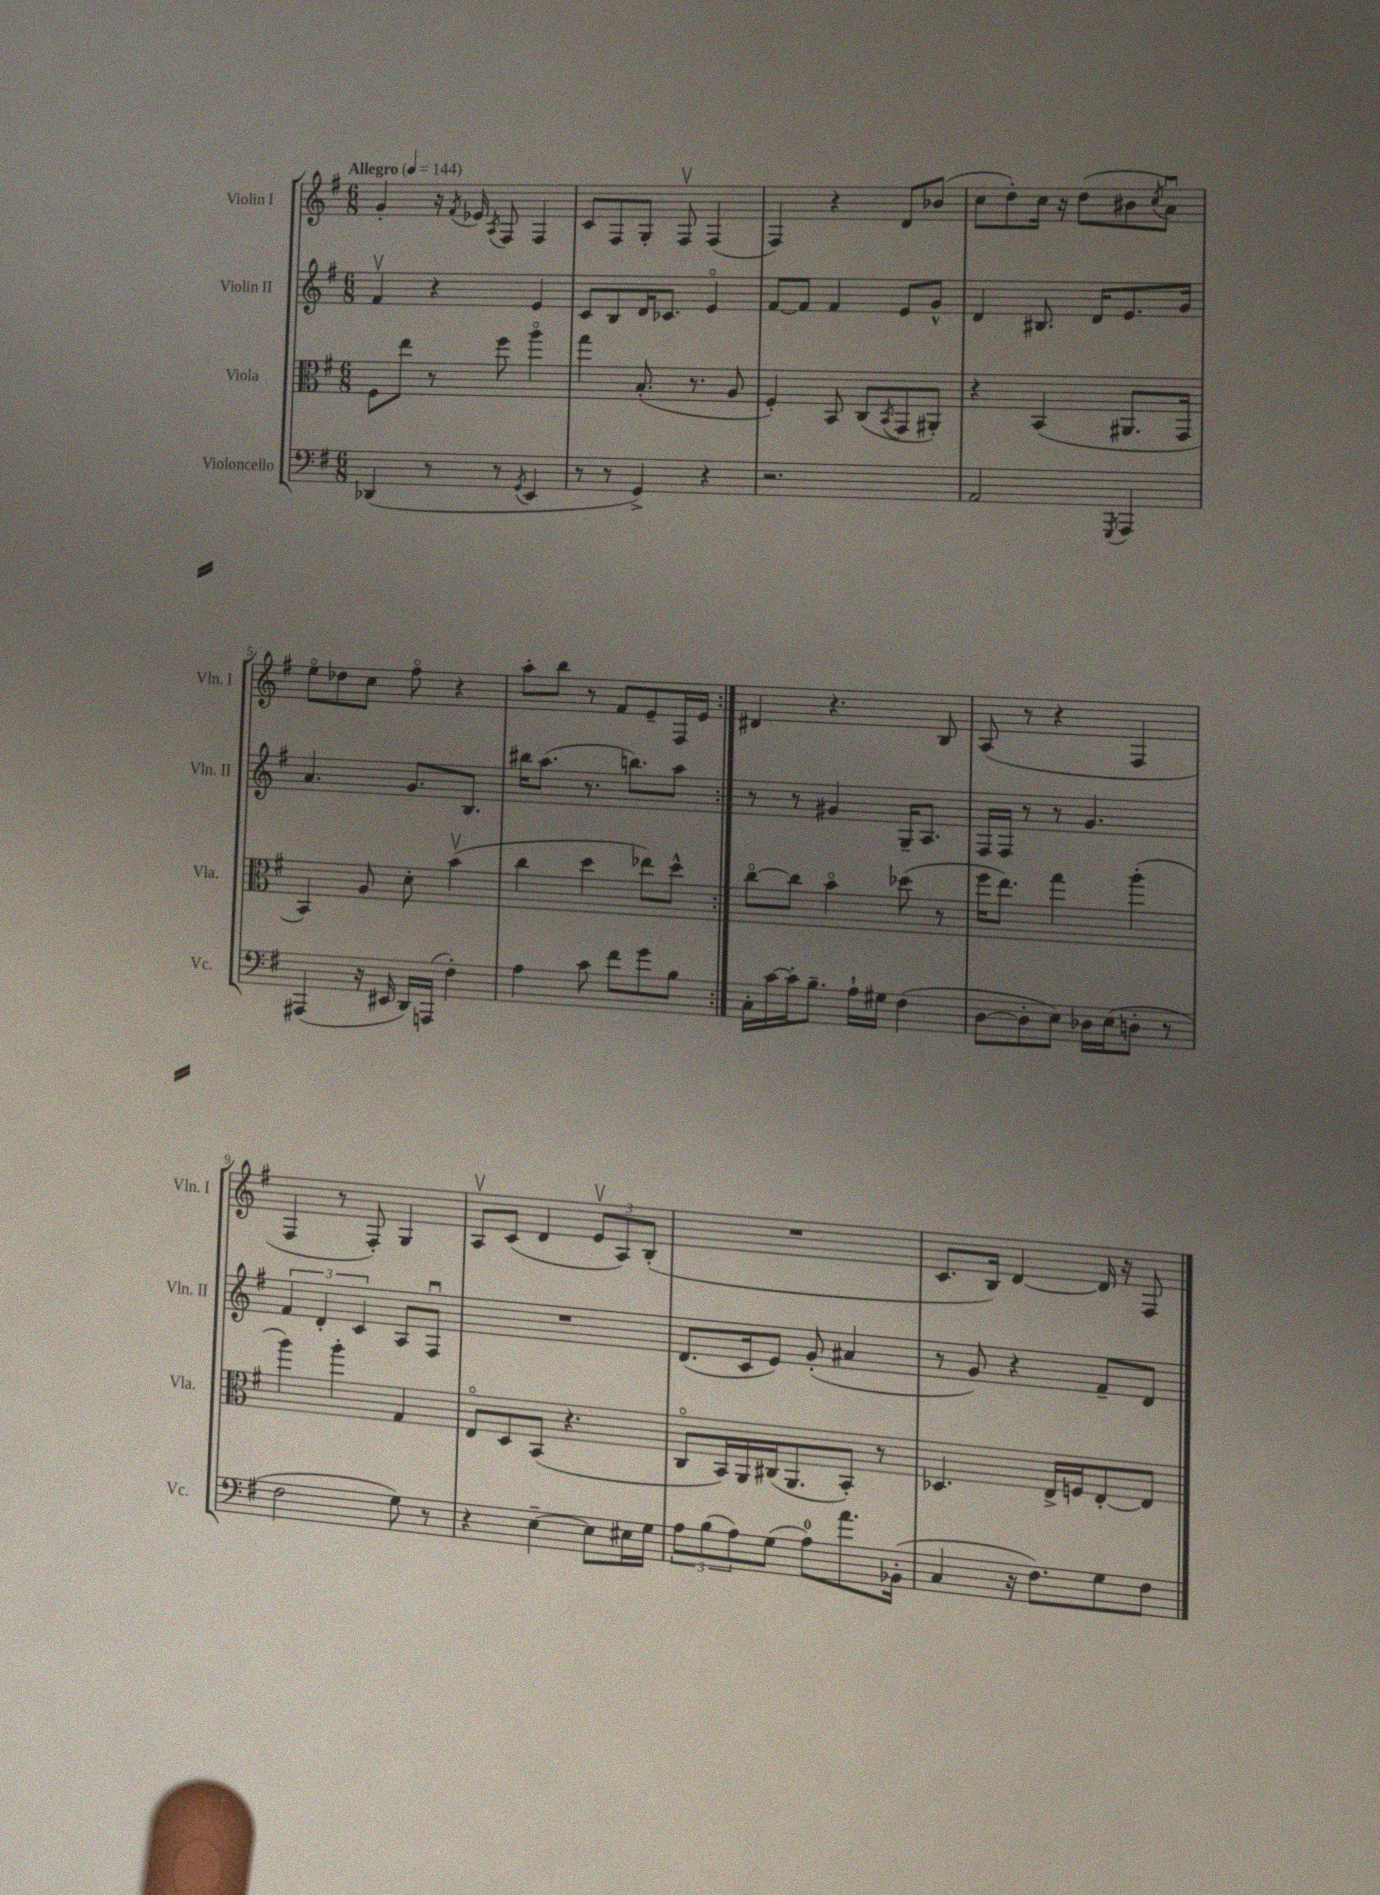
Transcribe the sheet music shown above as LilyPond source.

<<
\new StaffGroup <<
\new Staff = "s0" \with { instrumentName = "Violin I" shortInstrumentName = "Vln. I" } {
    \clef treble \key g \major \numericTimeSignature \time 6/8 \tempo "Allegro" 4 = 144
    \repeat volta 2 { g'4-. r16 \acciaccatura { fis'8 } ees'16 \acciaccatura { a8 } fis8 fis4 |
    c'8 fis8 g8-. fis8\upbow fis4( |
    fis4) r4 d'8 bes'8( |
    c''8 d''8-.) c''16 r16 d''8( bis'8 \acciaccatura { c''8 } a'8\downbow) |
    e''8\flageolet des''8 c''8 fis''8\flageolet r4 |
    a''8-. b''8 r8 fis'8 e'8-- fis16 e'16 | }
    dis'4 r4. b8 |
    a8( r8 r4 fis4 |
    fis4 r8 fis8-.) g4 |
    a8\upbow c'8( d'4 \tuplet 3/2 { e'8\upbow a8) b8-.( } |
    R2. |
    c'8. b16) d'4~ d'16 r16 fis8 \bar "|." |
}
\new Staff = "s1" \with { instrumentName = "Violin II" shortInstrumentName = "Vln. II" } {
    \clef treble \key g \major \numericTimeSignature \time 6/8
    \repeat volta 2 { fis'4\upbow r4 e'4 |
    c'8 b8 d'16 ces'8. e'4\flageolet |
    fis'8~ fis'8 fis'4 e'8 g'8-^ |
    d'4 bis8. d'16 e'8. g'16 |
    a'4. g'8. b8. |
    bis''16 a''8.( r8. b''8.) a''8 | }
    r8 r8 gis'4 g16-- a8. |
    fis16 fis16 r8 r8 g'4. |
    \tuplet 3/2 { fis'4 d'4-. c'4 } a8 fis8\downbow |
    R2. |
    d'8.( c'16 e'8) g'8-.( ais'4 |
    r8 g'8) r4 fis'8-- d'8 \bar "|." |
}
\new Staff = "s2" \with { instrumentName = "Viola" shortInstrumentName = "Vla." } {
    \clef alto \key g \major \numericTimeSignature \time 6/8
    \repeat volta 2 { fis8 e''8 r8 fis''8 a''4\flageolet |
    g''4 b8.-.( r8. a8 |
    fis4-.) b,8 c8( \acciaccatura { b,8 } g,8 ais,8-.) |
    r4 b,4( ais,8. g,16 |
    b,4) a8 d'8-. b'4\upbow( |
    c''4 d''4 ees''8) d''8-^ | }
    c''8~\flageolet c''8 b'4\flageolet des''8( r8 |
    fis''16 e''8.) g''4 a''4-.( |
    a''4) a''4-. g4 |
    e8\flageolet d8 b,8( r4. |
    c8\flageolet b,16) a,16 cis16( a,8. b,8-.) r8 |
    des4. e16-> f16 e8~-. e8 \bar "|." |
}
\new Staff = "s3" \with { instrumentName = "Violoncello" shortInstrumentName = "Vc." } {
    \clef bass \key g \major \numericTimeSignature \time 6/8
    \repeat volta 2 { des,4( r8 r8 \acciaccatura { g,8 } e,4 |
    r8 r8 g,4->) r4 |
    r2. |
    a,2 \acciaccatura { g,,8 } a,,4 |
    ais,,4( r16 eis,16 d,16) a,,16( fis4-.) |
    a4 c'8 fis'8 g'8 b8 | }
    c16-. c'16~ c'16-. b8.-- a16-! gis16 fis4( |
    d8~ d8-. e8) des16 e16( d8-. r8 |
    fis2 g8) r8 |
    r4 e4~-- e8 eis16 g16 |
    \tuplet 3/2 { a8 b8( a8) } g8( a8-0) a'8. bes,16-.( |
    c4 r16 fis8.) g8 fis8 \bar "|." |
}
>>
>>
